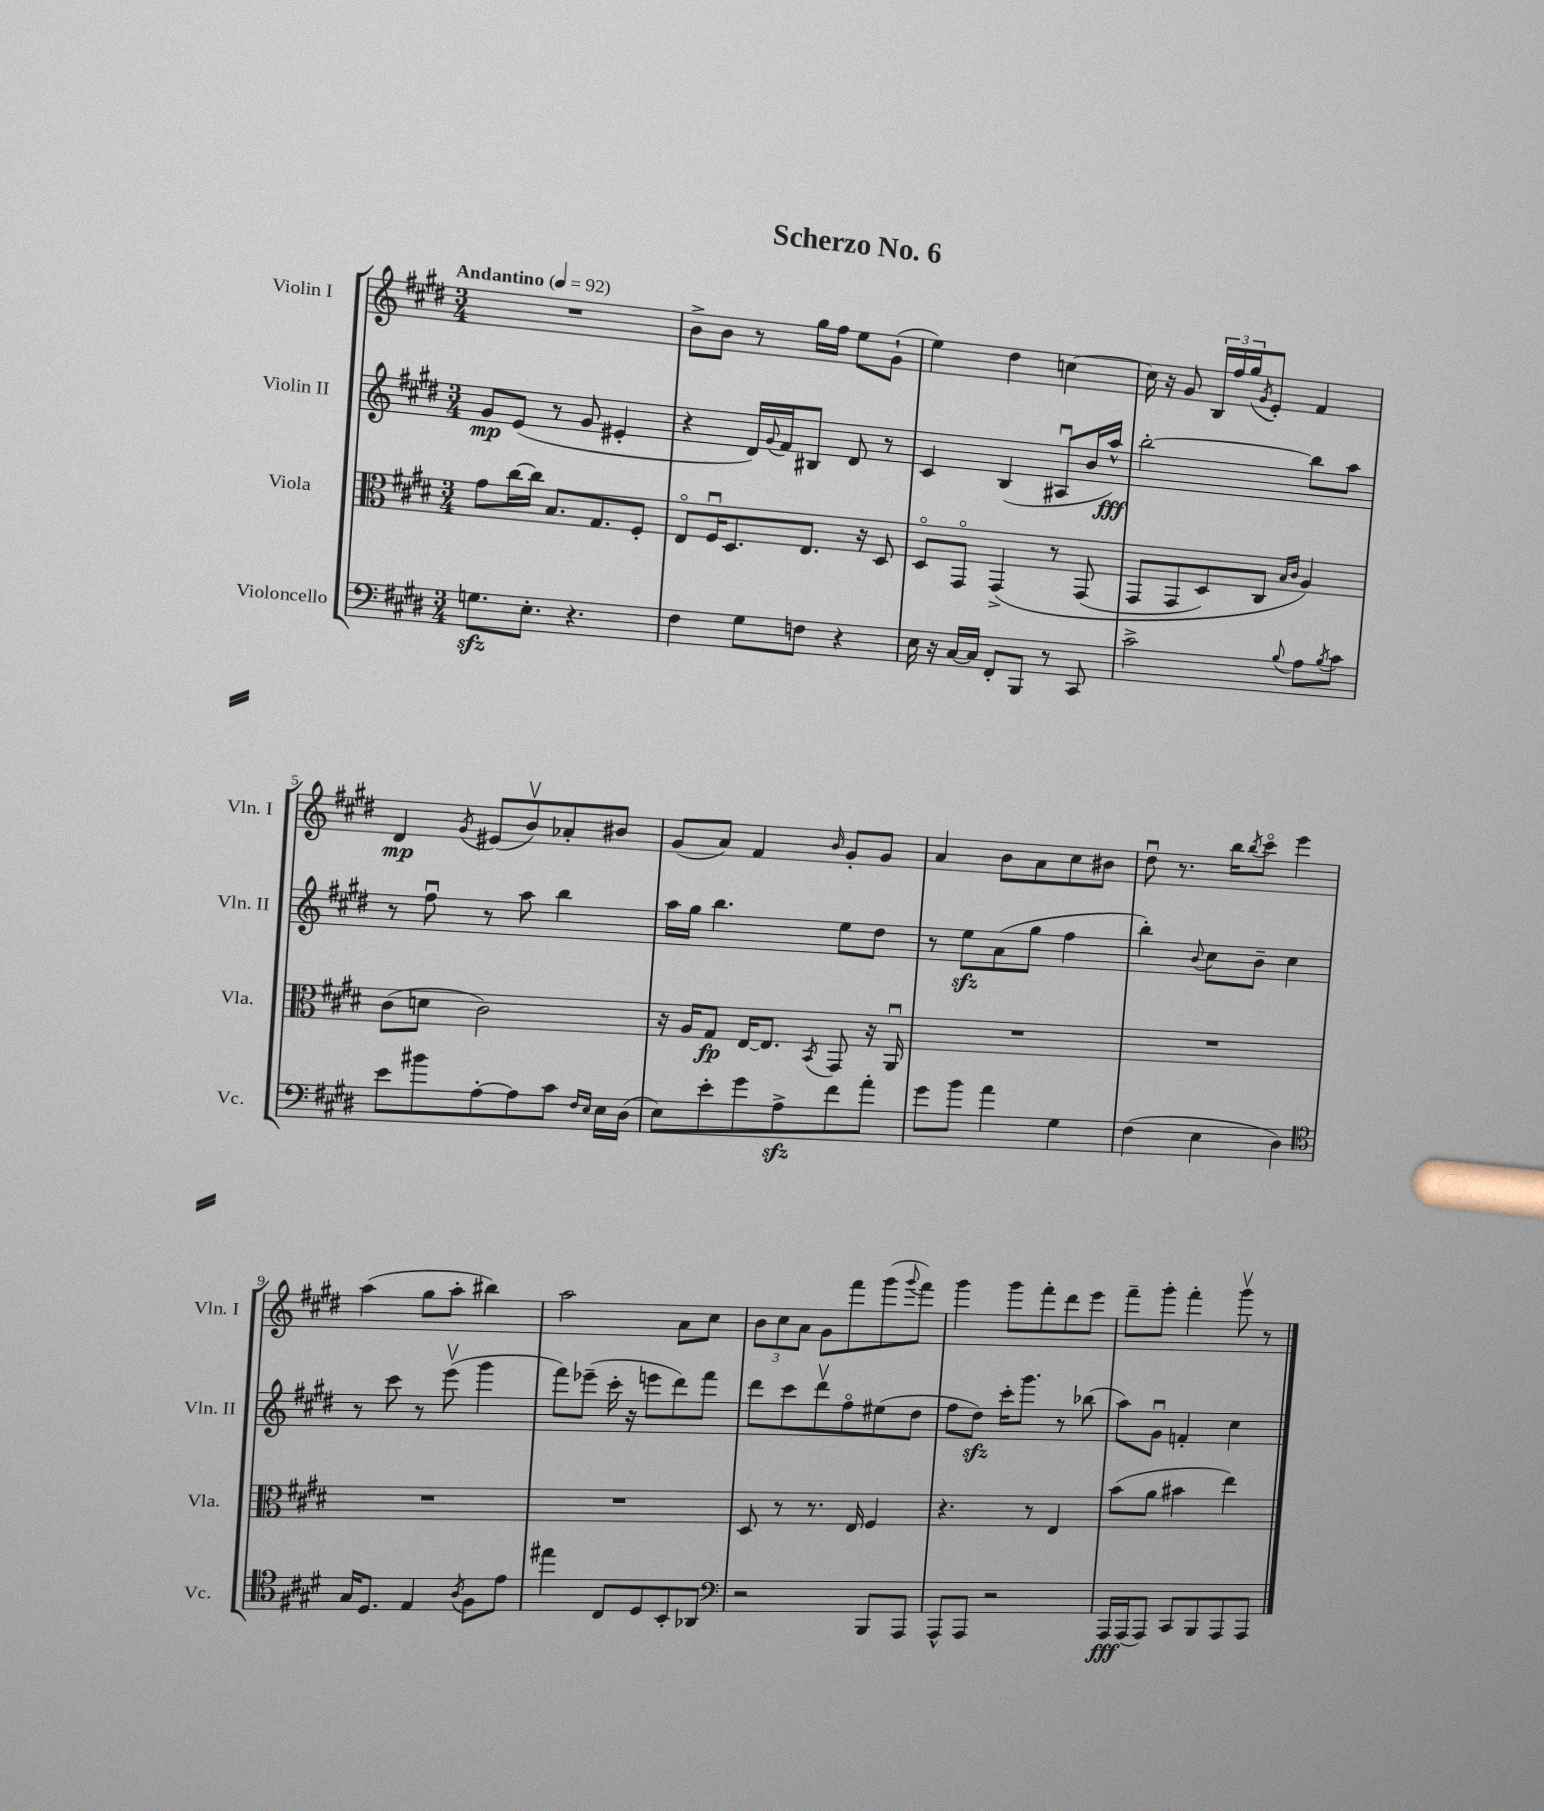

**kern	**dynam	**kern	**dynam	**kern	**dynam	**kern	**dynam
*part4	*part4	*part3	*part3	*part2	*part2	*part1	*part1
*staff4	*staff4	*staff3	*staff3	*staff2	*staff2	*staff1	*staff1
*I"Violoncello	*	*I"Viola	*	*I"Violin II	*	*I"Violin I	*
*I'Vc.	*	*I'Vla.	*	*I'Vln. II	*	*I'Vln. I	*
*clefF4	*	*clefC3	*	*clefG2	*	*clefG2	*
*k[f#c#g#d#]	*	*k[f#c#g#d#]	*	*k[f#c#g#d#]	*	*k[f#c#g#d#]	*
*M3/4	*	*M3/4	*	*M3/4	*	*M3/4	*
*MM92	*	*MM92	*	*MM92	*	*MM92	*
=1	=1	=1	=1	=1	=1	=1	=1
!	!	!	!	!	!	!LO:TX:a:B:t=Andantino	!
8.Gnzz\L	.	8g#\L	.	8g#/L	mp	2.r	.
.	.	[16cc#\L	.	(8e/J	.	.	.
8.E'\J	.	16cc#\JJ]	.	.	.	.	.
.	.	8.B/L	.	8r	.	.	.
4.r	.	.	.	8g#/	.	.	.
.	.	8.G#/	.	.	.	.	.
.	.	.	.	4e#X'/	.	.	.
.	.	8F#'/J	.	.	.	.	.
=2	=2	=2	=2	=2	=2	=2	=2
4F#\	.	8E/L	.	4r	.	8b^\L	.
.	.	16F#u/K	.	.	.	8b\J	.
.	.	8.D#/	.	.	.	.	.
8G#\L	.	.	.	16d#/LL)	.	8r	.
.	.	.	.	8qqg#/	.	.	.
.	.	.	.	16f#/J	.	.	.
8Fn\J	.	8.E/J	.	8B#X/J	.	16gg#\LL	.
.	.	.	.	.	.	16ff#\JJ	.
4r	.	.	.	8d#/	.	8ee\L	.
.	.	16r	.	.	.	.	.
.	.	8D#/	.	8r	.	(8g#`\J	.
=3	=3	=3	=3	=3	=3	=3	=3
16E\	.	8D#/L	.	4c#/	.	4ee\)	.
16r	.	.	.	.	.	.	.
[16C#/LL	.	8GG#/J	.	.	.	.	.
16C#/JJ]	.	.	.	.	.	.	.
8FF#'/L	.	(4GG#^/	.	(4B/	.	4dd#\	.
8BBB/J	.	.	.	.	.	.	.
8r	.	8r	.	8A#Xu/L	.	[4ccn\	.
8CC#/	.	(8GG#/	.	16b/L	.	.	.
.	.	.	.	16aa^^/JJ)	fff	.	.
=4	=4	=4	=4	=4	=4	=4	=4
2c#^\	.	8GG#/L	.	[2bb'\	.	16cc\]	.
.	.	.	.	.	.	16r	.
.	.	8GG#/	.	.	.	8g#/	.
.	.	8D#/)	.	.	.	24B/LL	.
.	.	.	.	.	.	24ff#/	.
.	.	.	.	.	.	(24gg#/J	.
.	.	.	.	.	.	8qg#/	.
.	.	8C#/J	.	.	.	8e'/J)	.
.	.	16qqB/LL	.	.	.	.	.
8qqB/	.	16qqc#/JJ	.	.	.	.	.
8A\L	.	4A/)	.	8bb\L]	.	4f#/	.
8qB/	.	.	.	.	.	.	.
8c#\J	.	.	.	8aa\J	.	.	.
!!LO:LB:g=z
=5	=5	=5	=5	=5	=5	=5	=5
8e\L	.	(8c#\L	.	8r	.	4d#/	mp
8b#X\	.	8dn\J	.	8ff#u\	.	.	.
.	.	.	.	.	.	8qg#/	.
[8A'\	.	2c#\)	.	8r	.	(8e#X/L	.
8A\]	.	.	.	8aa\	.	8bv/)	.
8c#\J	.	.	.	4bb\	.	8a-X'/	.
16qqF#/LL	.	.	.	.	.	.	.
16qqE/JJ	.	.	.	.	.	.	.
16E\LL	.	.	.	.	.	8b#X/J	.
(16D#\JJ	.	.	.	.	.	.	.
=6	=6	=6	=6	=6	=6	=6	=6
8E\L)	.	16r	.	16aa\LL	.	(8g#/L	.
.	.	16A/KL	.	16gg#\JJ	.	.	.
8e'\	.	8G#/J	fp	4.bb\	.	8a/J)	.
8g#\	.	[16E/KL	.	.	.	4f#/	.
.	.	8.E/J]	.	.	.	.	.
8Azz^\	.	.	.	.	.	.	.
.	.	8qBB/	.	.	.	16qqb/	.
8f#\	.	8GG#/	.	8ee\L	.	8g#'/L	.
8a'\J	.	16r	.	8dd#\J	.	8g#/J	.
.	.	16AAu/	.	.	.	.	.
=7	=7	=7	=7	=7	=7	=7	=7
8g#\L	.	2.r	.	8r	.	4a/	.
8b\J	.	.	.	8eezz\L	.	.	.
4a\	.	.	.	(8a\	.	8b\L	.
.	.	.	.	8gg#\J	.	8a\	.
4G#\	.	.	.	4ff#\	.	8cc#\	.
.	.	.	.	.	.	8b#X\J	.
=8	=8	=8	=8	=8	=8	=8	=8
(4F#\	.	2.r	.	4bb'\)	.	8dd#u\	.
.	.	.	.	.	.	8.r	.
.	.	.	.	8qqb/	.	.	.
4E\	.	.	.	8cc#\L	.	.	.
.	.	.	.	.	.	16bb\KL	.
.	.	.	.	.	.	8qbb/	.
.	.	.	.	8b~\J	.	8ccc#\J	.
4D#\)	.	.	.	4cc#\	.	4eee\	.
!!LO:LB:g=z
=9	=9	=9	=9	=9	=9	=9	=9
*clefC4	*	*	*	*	*	*	*
16G#/KL	.	2.r	.	8r	.	(4aa\	.
8.D#/J	.	.	.	.	.	.	.
.	.	.	.	8ccc#\	.	.	.
4E/	.	.	.	8r	.	8gg#\L	.
.	.	.	.	(8eeev\	.	8aa'\J	.
8qA/	.	.	.	.	.	.	.
8F#\L	.	.	.	4ggg#\	.	4bb#X\)	.
8e\J	.	.	.	.	.	.	.
=10	=10	=10	=10	=10	=10	=10	=10
4ee#X\	.	2.r	.	8fff#\L)	.	2aa\	.
.	.	.	.	(8eee-X~\J	.	.	.
8C#/L	.	.	.	16ccc#'\	.	.	.
.	.	.	.	16r	.	.	.
8D#/	.	.	.	8eeen\L	.	.	.
8BB'/	.	.	.	8ddd#\)	.	8a\L	.
8AA-X/J	.	.	.	8fff#\J	.	8cc#\J	.
=11	=11	=11	=11	=11	=11	=11	=11
*clefF4	*	*	*	*	*	*	*
2r	.	8D#/	.	8ddd#\L	.	12b\L	.
.	.	.	.	.	.	12cc#\	.
.	.	8r	.	8ccc#\	.	.	.
.	.	.	.	.	.	12a\J	.
.	.	8.r	.	8ddd#v\	.	8g#\L	.
.	.	.	.	8ff#\	.	8fff#\	.
.	.	16E/	.	.	.	.	.
8BBB/L	.	4F#/	.	(8ee#X\	.	(8ggg#\	.
.	.	.	.	.	.	8qqggg#/	.
8AAA/J	.	.	.	8dd#\J	.	8fff#\J)	.
=12	=12	=12	=12	=12	=12	=12	=12
8AAA^^/L	.	4.r	.	8ff#\L	.	4ggg#\	.
8AAA/J	.	.	.	8dd#zz\J)	.	.	.
2r	.	.	.	16ccc#'\KL	.	8ggg#\L	.
.	.	.	.	8.ggg#\J	.	.	.
.	.	8r	.	.	.	8fff#'\	.
.	.	4E/	.	8r	.	8ddd#\	.
.	.	.	.	(8bb-X\	.	8eee\J	.
=13	=13	=13	=13	=13	=13	=13	=13
16AAA/LL	fff	(8b\L	.	8aa\L)	.	8fff#~\L	.
(16AAA/J	.	.	.	.	.	.	.
8AAA/J)	.	8a\J	.	8g#u\J	.	8ggg#'\J	.
8CC#/L	.	4b#X\	.	4fn'/	.	4fff#'\	.
8BBB/	.	.	.	.	.	.	.
8AAA/	.	4ee\)	.	4cc#\	.	8ggg#v\	.
8AAA/J	.	.	.	.	.	8r	.
==	==	==	==	==	==	==	==
*-	*-	*-	*-	*-	*-	*-	*-
